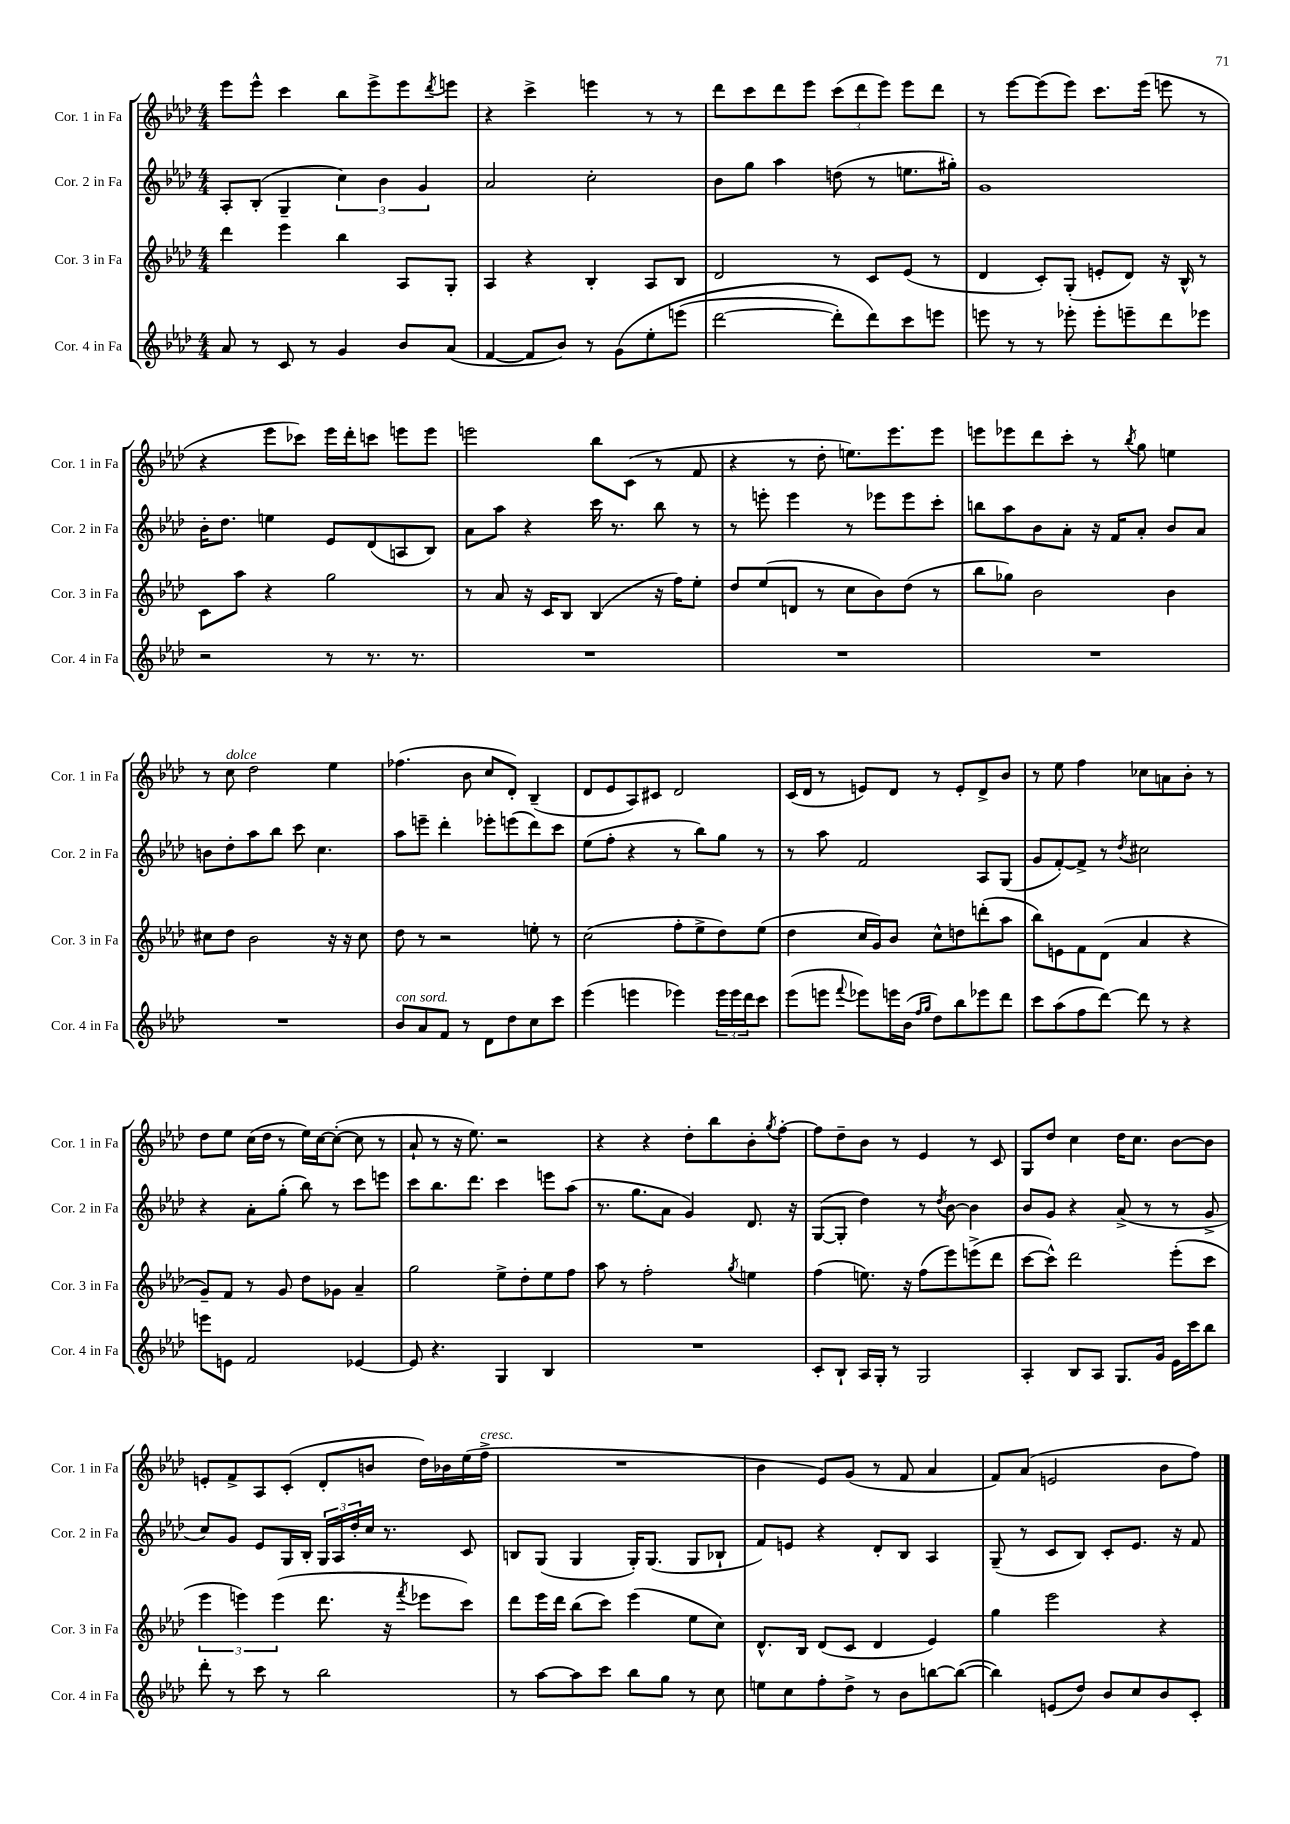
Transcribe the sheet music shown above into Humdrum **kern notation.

**kern	**kern	**kern	**kern
*part4	*part3	*part2	*part1
*staff4	*staff3	*staff2	*staff1
*I"Cor. 4 in Fa	*I"Cor. 3 in Fa	*I"Cor. 2 in Fa	*I"Cor. 1 in Fa
*I'Cor. 4 in Fa	*I'Cor. 3 in Fa	*I'Cor. 2 in Fa	*I'Cor. 1 in Fa
*clefG2	*clefG2	*clefG2	*clefG2
*k[b-e-a-d-]	*k[b-e-a-d-]	*k[b-e-a-d-]	*k[b-e-a-d-]
*M4/4	*M4/4	*M4/4	*M4/4
=74	=74	=74	=74
8a-/	4ddd-\	8A-'/L	8eee-\L
8r	.	(8B-'/J	8eee-^^\J
8c/	4eee-\	4G~/	4ccc\
8r	.	.	.
4g/	4bb-\	6cc\)	8bb-\L
.	.	.	8eee-^\
.	.	6b-\	.
8b-/L	8A-/L	.	8eee-\
.	.	6g/	.
.	.	.	8qddd-/
(8a-/J	8G'/J	.	8eeen\J
=75	=75	=75	=75
[4f/	4A-/	2a-/	4r
8f/L]	4r	.	4ccc^\
8b-/J)	.	.	.
8r	4B-'/	2cc'\	4eeen\
(8g\L	.	.	.
8ee-'\	8A-/L	.	8r
(8eeen\J	8B-/J	.	8r
=76	=76	=76	=76
[2ddd-\	2d-/	8b-\L	8ddd-\L
.	.	8gg\J	8ccc\
.	.	4aa-\	8ddd-\
.	.	.	8eee-\J
8ddd-'\L])	8r	(8ddn\	(12ccc\L
.	.	.	12ddd-\
8ddd-\)	8c/L	8r	.
.	.	.	12eee-\J)
8ccc\	(8e-/J	8.een\L	8eee-\L
8eeen\J	8r	.	8ddd-\J
.	.	16gg#X'\Jk)	.
=77	=77	=77	=77
8eeen\	4d-/	1g	8r
8r	.	.	[8eee-\L
8r	8c'/L)	.	(8eee-\]
8eee-X'\	(8G'/J	.	8eee-\J)
8eee-'\L	8en'/L	.	8.ccc\L
8eeen~\	8d-/J)	.	.
.	.	.	(16eee-\Jk
8ddd-\	16r	.	8eeen\
.	16B-^^/	.	.
8eee-X\J	8r	.	8r
!!LO:LB:g=z
=78	=78	=78	=78
2r	8c\L	16b-'\KL	4r
.	.	8.dd-\J	.
.	8aa-\J	.	.
.	4r	4een\	8eee-\L
.	.	.	8ccc-X\J)
8r	2gg\	8e-/L	16eee-\LL
.	.	.	16ddd-'\J
8.r	.	(8d-/	8cccn\J
.	.	8An/	8eeen\L
8.r	.	.	.
.	.	8B-/J)	8eee\J
=79	=79	=79	=79
1r	8r	8a-\L	2eeen\
.	8a-/	8aa-\J	.
.	16r	4r	.
.	16c/KL	.	.
.	8B-/J	.	.
.	(4B-/	16ccc\	8bb-\L
.	.	8.r	.
.	.	.	(8c\J
.	16r	8bb-\	8r
.	16ff\KL)	.	.
.	8ee-'\J	8r	8f/
=80	=80	=80	=80
1r	8dd-/L	8r	4r
.	(8ee-/	8eeen'\	.
.	8dn/J	4eee\	8r
.	8r	.	8dd-'\
.	8cc\L	8r	8.een\L)
.	8b-\)	8eee-X\L	.
.	.	.	8.eee-\
.	(8dd-\J	8eee-\	.
.	8r	8ccc'\J	8eee-\J
=81	=81	=81	=81
1r	8bb-\L	8bbn\L	8eeen\L
.	8gg-X\J)	8aa-\	8eee-X\
.	2b-\	8b-\	8ddd-\
.	.	8a-'\J	8ccc'\J
.	.	16r	8r
.	.	16f/KL	.
.	.	.	8qbb-/
.	.	8a-'/J	8gg\
.	4b-\	8b-/L	4een\
.	.	8a-/J	.
!!LO:LB:g=z
=82	=82	=82	=82
1r	8cc#X\L	8bn\L	8r
!	!	!	!LO:TX:a:i:t=dolce
.	8dd-\J	8dd-'\	8cc\
.	2b-\	8aa-\	2dd-\
.	.	8bb-\J	.
.	.	8ccc\	.
.	.	4.cc\	.
.	16r	.	4ee-\
.	16r	.	.
.	8cc#\	.	.
=83	=83	=83	=83
!LO:TX:a:i:t=con sord.	!	!	!
8b-/L	8dd-\	8aa-\L	(4.ff-X\
8a-/	8r	8eeen~\J	.
8f/J	2r	4ddd-'\	.
8r	.	.	8b-\
8d-\L	.	8eee-X'\L	8cc/L
8dd-\	.	(8eeen\	8d-'/J)
8cc\	8een'\	8ddd-\)	(4B-~/
8ccc\J	8r	8ccc\J	.
=84	=84	=84	=84
(4eee-\	(2cc\	(8ee-\L	8d-/L
.	.	8ff'\J	8e-/
4eeen\	.	4r	8A-/)
.	.	.	8c#X/J
4eee-X\)	8ff'\L	8r	2d-/
.	8ee-^\	8bb-\L)	.
24eee-\LL	8dd-\)	8gg\J	.
24eee-\	.	.	.
24ddd-\J	.	.	.
8ccc\J	(8ee-\J	8r	.
=85	=85	=85	=85
(8eee-\L	4dd-\	8r	(16c/LL
.	.	.	16d-/JJ
8eeen\J	.	8aa-\	8r
8qqfff/	.	.	.
8eee-X\L)	16cc/LL	2f/	8en/L)
.	16g/J)	.	.
16eeen\L	8b-/J	.	8d-/J
(16b-\JJ	.	.	.
16qqff/LL	.	.	.
16qqgg/JJ	.	.	.
8dd-\L)	8cc^^\L	.	8r
8bb-\	8ddn\	.	8e'/L
8eee-X\	(8dddn'\	8A-/L	8d-^/
8ddd-\J	8aa-\J	(8G/J	8b-/J
=86	=86	=86	=86
8ccc\L	8bb-\L)	8g/L	8r
(8aa-\	8en\	[8f'/)	8ee-\
8ff\	8f\	8f^/J]	4ff\
[8ddd-\J)	(8d-\J	8r	.
.	.	8qdd-/	.
8ddd-\]	4a-/	2cc#X\	8cc-X\L
8r	.	.	8an\
4r	4r	.	8b-'\J
.	.	.	8r
!!LO:LB:g=z
=87	=87	=87	=87
8eeen\L	8g~/L)	4r	8dd-\L
8en\J	8f/J	.	8ee-\J
2f/	8r	8a-'\L	(16cc\LL
.	.	.	16dd-\JJ
.	8g/	(8gg'\J	8r
.	8dd-\L	8bb-\)	16ee-\LL)
.	.	.	[16cc\J
.	8g-X\J	8r	(8cc'\J_
[4e-X/	4a-~/	8ccc\L	8cc\]
.	.	8eeen\J	8r
=88	=88	=88	=88
8e-/]	2gg\	8ccc\L	8a-`/
4.r	.	8.bb-\	8r
.	.	.	16r
.	.	8.ddd-\J	8.ee-\)
4G/	8ee-^\L	4ccc\	2r
.	8dd-'\	.	.
4B-/	8ee-\	8eeen\L	.
.	8ff\J	(8aa-\J	.
=89	=89	=89	=89
1r	8aa-\	8.r	4r
.	8r	.	.
.	.	8.gg\L	.
.	2ff'\	.	4r
.	.	8a-\J	.
.	.	4g/)	8dd-'\L
.	.	.	8bb-\
.	8qgg/	.	.
.	4een\	8.d-/	8b-'\
.	.	.	8qgg/
.	.	.	[8ff'\J
.	.	16r	.
=90	=90	=90	=90
8c'/L	(4ff\	([8G/L	8ff\L]
8B-`/J	.	8G'/J]	8dd-~\
16A-/LL	8.een\)	4dd-\)	8b-\J
16G'/JJ	.	.	.
8r	.	.	8r
.	16r	.	.
2G/	(8ff\L	8r	4e-/
.	.	8qdd-/	.
.	8eee-\)	[8b-\	.
.	(8eeen^\	4b-\]	8r
.	8ddd-\J	.	8c/
=91	=91	=91	=91
4A-'/	[8ccc\L	8b-/L	8G/L
.	8ccc^^\J])	8g/J	8dd-/J
8B-/L	2ddd-\	4r	4cc\
8A-/J	.	.	.
8.G/L	.	(8a-^/	16dd-\KL
.	.	.	8.cc\J
.	.	8r	.
16g/Jk	.	.	.
16e-\LL	(8eee-'\L	8r	[8b-\L
16ccc\J	.	.	.
8bb-\J	8ccc\J	8g^/	8b-\J]
!!LO:LB:g=z
=92	=92	=92	=92
8ddd-'\	6eee-\	8cc/L)	8en'/L
8r	.	8g/J	8f^/
.	6eeen\)	.	.
8ccc\	.	8e-/L	8A-/
.	(6eee\	.	.
8r	.	16G/L	(8c'/J
.	.	16B-'/JJ	.
2bb-\	8.ddd-\	24G/LL	8d-'/L
.	.	24A-/	.
.	.	24dd-'/	.
.	.	16cc/JJ	8bn/J
.	16r	8.r	.
.	8qfff/	.	.
.	8eee-X\L	.	16dd-\LL)
.	.	.	16b-X\
.	8ccc\J)	8c/	(16ee-\
!	!	!	!LO:TX:a:i:t=cresc.
.	.	.	16ff^\JJ
=93	=93	=93	=93
8r	8ddd-\L	8Bn/L	1r
[8aa-\L	16eee-\L	(8G/J	.
.	16ddd-\JJ	.	.
8aa-\]	(8bb-\L	4G/	.
8ccc\J	8ccc\J)	.	.
8bb-\L	(4eee-\	16G'/KL)	.
.	.	(8.G/J	.
8gg\J	.	.	.
8r	8ee-\L	8G/L	.
8cc\	8cc\J)	8B-X`/J	.
=94	=94	=94	=94
8een\L	8.d-^^/L	8f/L)	4b-\
8cc\	.	8en/J	.
.	16B-/Jk	.	.
8ff'\	(8d-/L	4r	8e-/L)
8dd-^\J	8c/J	.	(8g/J
8r	4d-/	8d-'/L	8r
8b-\L	.	8B-/J	8f/
[8bbn\	4e-/)	4A-/	4a-/
(8bb\J_	.	.	.
=95	=95	=95	=95
4bb\])	4gg\	(8G~/	8f/L)
.	.	8r	(8a-/J
(8en/L	2eee-\	8c/L	2en/
8dd-/J)	.	8B-/J)	.
8b-/L	.	8c'/L	.
8cc/	.	8.e-/J	.
8b-/	4r	.	8b-\L
.	.	16r	.
8c'/J	.	8f/	8ff\J)
==	==	==	==
*-	*-	*-	*-
